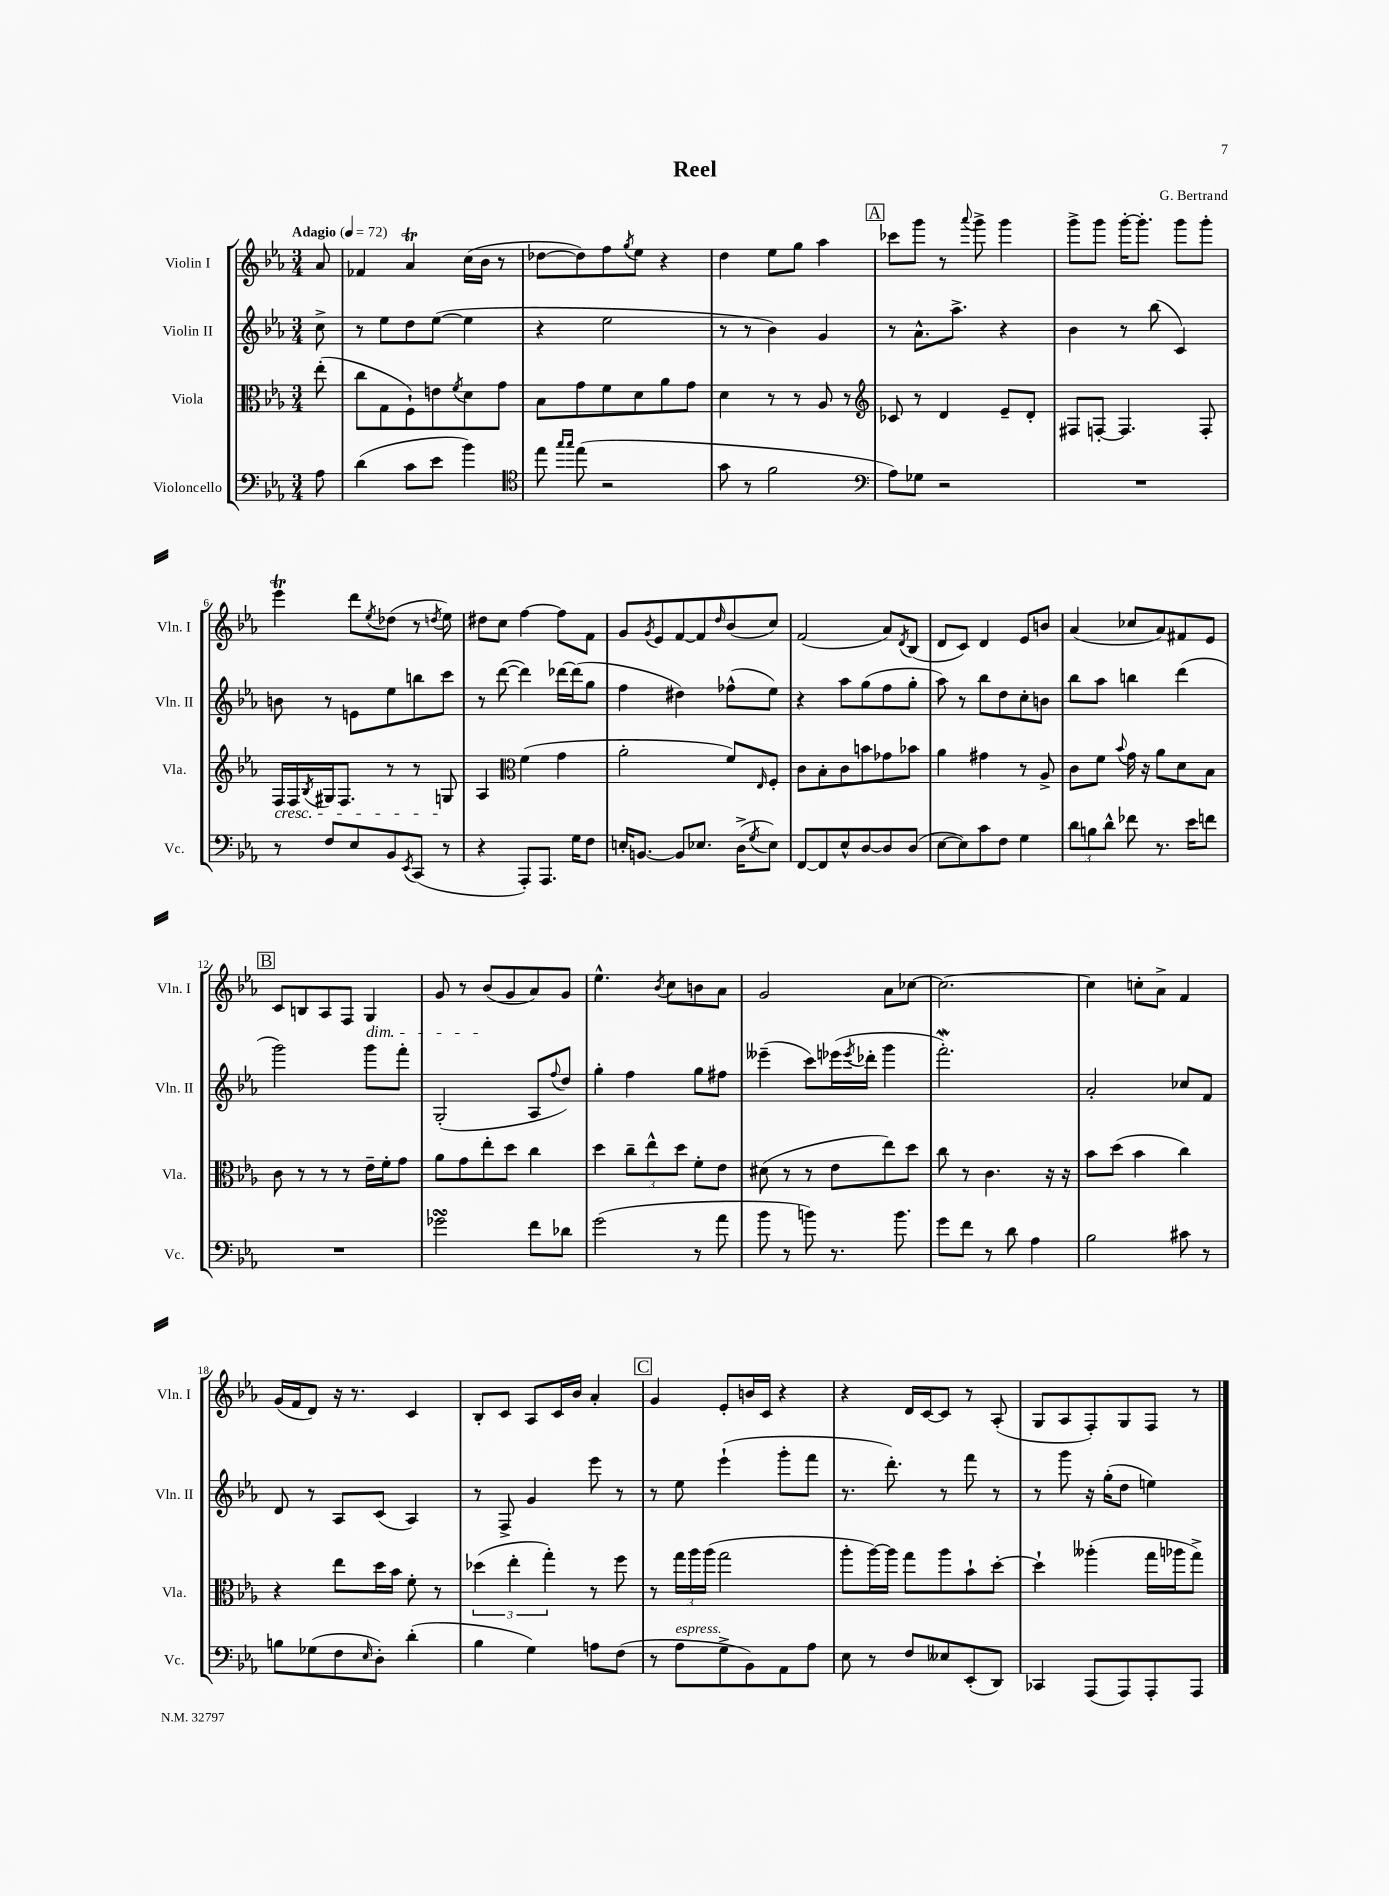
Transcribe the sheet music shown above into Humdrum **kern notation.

**kern	**kern	**kern	**kern
*part4	*part3	*part2	*part1
*staff4	*staff3	*staff2	*staff1
*I"Violoncello	*I"Viola	*I"Violin II	*I"Violin I
*I'Vc.	*I'Vla.	*I'Vln. II	*I'Vln. I
*clefF4	*clefC3	*clefG2	*clefG2
*k[b-e-a-]	*k[b-e-a-]	*k[b-e-a-]	*k[b-e-a-]
*M3/4	*M3/4	*M3/4	*M3/4
*MM72	*MM72	*MM72	*MM72
=	=	=	=
!	!	!	!LO:TX:a:B:t=Adagio
8A-\	(8ee-'\	8cc^\	8a-/
=1	=1	=1	=1
(4d\	8cc\L	8r	4f-X/
.	8G\	8ee-\L	.
8c\L	8F`\)	8dd\	4a-T/
8e-\J	8en\	([8ee-\J	.
.	8qf/	.	.
4b-\)	8d\	4ee-\]	(16cc\LL
.	.	.	16b-\JJ
.	8g\J	.	8r
=2	=2	=2	=2
*clefC4	*	*	*
8ee-\	8B-\L	4r	[8dd-X\L
16qqgg/LL	.	.	.
16qqgg/JJ	.	.	.
(8ee-\	8g\	.	8dd-\])
2r	8f\	2ee-\	8ff\
.	.	.	8qgg/
.	8d\	.	8ee-\J
.	8a-\	.	4r
.	8g\J	.	.
=3	=3	=3	=3
8g\	4d\	8r	4dd\
8r	.	8r	.
2f\	8r	4b-\)	8ee-\L
.	8r	.	8gg\J
.	8A-/	4g/	4aa-\
.	8r	.	.
!!LO:REH:place=s1:t=A
=4	=4	=4	=4
*clefF4	*clefG2	*	*
8A-\L)	8c-X/	8r	8ccc-X\L
8G-X\J	8r	8.a-^^\L	8ggg\J
2r	4d/	.	8r
.	.	8.aa-^\J	.
.	.	.	8qqaaa-/
.	.	.	8ggg^\
.	8e-~/L	4r	4ggg\
.	8d'/J	.	.
=5	=5	=5	=5
2.r	8F#X/L	4b-\	8ggg^\L
.	[8Fn'/J	.	8ggg\J
.	4.F/]	8r	[16ggg'\KL
.	.	.	8.ggg'\J]
.	.	(8bb-\	.
.	.	4c/)	8ggg\L
.	8F'/	.	8ggg'\J
!!LO:LB:g=z
=6	=6	=6	=6
!	!LO:TX:b:i:t=cresc.	!	!
8r	16F/LL	8bn\	4eee-T\
.	16F/	.	.
.	8qB-/	.	.
8F/L	16G#X/J	8r	.
.	8.F/J	.	.
8E-/	.	8en\L	8ddd\L
.	.	.	8qee-/
8BB-/	8r	8ee-\	(8dd-X\J
8qEE-/	.	.	.
(8CC/J	8r	8bbn\	8r
.	.	.	8qddn/
8r	8Gn/	8ccc\J	8ee-\)
=7	=7	=7	=7
4r	4A-/	8r	8dd#X\L
.	.	([8ddd\	8cc\J
*	*clefC3	*	*
8AAA-'/L)	(4f\	4ddd\])	[4ff\
8.AAA-/J	.	.	.
.	4g\	[16ddd-X\LL	8ff\L]
16G\KL	.	(16ddd-\J]	.
8F\J	.	8gg\J	8f\J
=8	=8	=8	=8
16En'/KL	2a-'\	4ff\	8g/L
[8.BBn/J	.	.	.
.	.	.	8qg/
.	.	.	8e-/
8BB/L]	.	4dd#X\)	[8f/
8.E-X/J	.	.	8f/]
.	.	.	16qqdd/
.	8f/L)	(8ff-X^^\L	(8b-/
(16D^\KL	.	.	.
8qG/	16qqE-/	.	.
8E-\J)	8F'/J	8ee-\J)	8cc/J)
=9	=9	=9	=9
[8FF/L	8c\L	4r	(2f/
8FF/]	8B-'\	.	.
8E-^^/	8c\	8aa-\L	.
[8D/	8bn\	(8gg\	.
8D/]	8g-X\	8ff\	8a-/L)
.	.	.	8qd/
(8D/J	8b-X\J	8gg'\J	(8B-/J
=10	=10	=10	=10
[8E-\L	4a-\	8aa-\)	8d/L
8E-\])	.	8r	8c/J)
8c\	4g#X\	8bb-\L	4d/
8F\J	.	8dd\	.
4G\	8r	8cc'\	8e-/L
.	8A-^/	8bn\J	8bn/J
=11	=11	=11	=11
12d\L	8c\L	8bb-\L	(4a-/
12Bn\	.	.	.
.	8f\J	8aa-\J	.
12d^^\J	.	.	.
.	8qqb-/	.	.
8f-X\	16g\	4bbn\	8cc-X/L
.	16r	.	.
8.r	8a-\L	.	8a-/)
.	8d\	(4ddd\	8f#X/
16e-\KL	.	.	.
8fn\J	8B-\J	.	8e-/J
!!LO:LB:g=z
!!LO:REH:place=s1:t=B
=12	=12	=12	=12
2.r	8c\	2ggg\)	8c/L
.	8r	.	8Bn/
.	8r	.	8A-/
.	8r	.	8F/J
!	!	!	!LO:TX:b:i:t=dim.
.	16e-~\LL	8ggg\L	4G/
.	16f'\J	.	.
.	8g\J	8fff'\J	.
=13	=13	=13	=13
2g-XsSSs\	8a-\L	(2G'/	8g/
.	8g\	.	8r
.	8ee-'\	.	(8b-/L
.	8dd\J	.	8g/
8f\L	4cc\	8A-/L	8a-/)
.	.	8qqff/	.
8d-X\J	.	8dd/J)	8g/J
=14	=14	=14	=14
(2g\	4dd\	4gg'\	4.ee-^^\
.	12cc~\L	4ff\	.
.	12ee-^^\	.	.
.	.	.	8qb-/
.	.	.	8cc\L
.	12dd\J	.	.
8r	8f'\L	8gg\L	8bn\
8a-\	8e-\J	8ff#X\J	8a-\J
=15	=15	=15	=15
8b-\	(8d#X\	(4eee--X~\	2g/
8r	8r	.	.
8bn\)	8r	8ccc\L)	.
8.r	8e-\L	(16eee-X\L	.
.	.	8qeee-/	.
.	.	16ddd-X'\JJ	.
.	8ee-\)	4ggg\	8a-\L
8.b\	.	.	.
.	8dd\J	.	[8cc-X\J
=16	=16	=16	=16
8g\L	8cc\	2.fffW'\)	2.cc-\_
8f\J	8r	.	.
8r	4.c\	.	.
8d\	.	.	.
4A-\	.	.	.
.	16r	.	.
.	16r	.	.
=17	=17	=17	=17
2B-\	8b-\L	2a-'/	4cc-\]
.	(8dd\J	.	.
.	4b-\	.	8ccn'\L
.	.	.	8a-^\J
8c#X\	4cc\)	8cc-X/L	4f/
8r	.	8f/J	.
!!LO:LB:g=z
=18	=18	=18	=18
8Bn\L	4r	8d/	(16g/LL
.	.	.	16f/J
(8G-X\	.	8r	8d/J)
8F\	8ee-\L	8A-/L	16r
.	.	.	8.r
16qqE-/	.	.	.
8D'\J)	16dd\L	(8c/J	.
.	16b-\JJ	.	.
(4d'\	8f'\	4A-/)	4c/
.	8r	.	.
=19	=19	=19	=19
4B-\	(6dd-X\	8r	8B-'/L
.	.	8F^/	8c/J
.	6ee-'\	.	.
4G\)	.	4g/	8A-/L
.	6gg'\)	.	.
.	.	.	16c/L
.	.	.	16b-/JJ
8An\L	8r	8eee-\	4a-'/
(8F\J	8ff\	8r	.
!!LO:REH:place=s1:t=C
=20	=20	=20	=20
8r	8r	8r	4g/
!LO:TX:a:i:t=espress.	!	!	!
8A-\L	24gg\LL	8ee-\	.
.	24aa-\	.	.
.	(24aa-\JJ	.	.
8G^\	2gg\	(4eee-`\	8e-'/L
8BB-\)	.	.	16bn/L
.	.	.	16c/JJ
8AA-\	.	8ggg'\L	4r
8A-\J	.	8fff\J	.
=21	=21	=21	=21
8E-\	8aa-'\L	8.r	4r
8r	[16aa-\L)	.	.
.	16aa-\JJ]	8.ddd'\)	.
8F/L	8gg\L	.	16d/LL
.	.	.	[16c/J
8E--X/	8aa-\	8r	8c/J]
(8EE-'/	8b-`\	8fff\	8r
8DD/J)	[8dd'\J	8r	(8A-'/
=22	=22	=22	=22
4CC-X/	4dd`\]	8r	8G/L
.	.	8ggg\	8A-/
(8AAA-/L	(4aa--X'\	16r	8F'/)
.	.	(16gg'\KL	.
8AAA-/)	.	8dd\J	8G/
8AAA-'/	16gg\LL	4een\)	8F/J
.	16aa-X\J	.	.
8AAA-/J	8gg^\J)	.	8r
==	==	==	==
*-	*-	*-	*-
